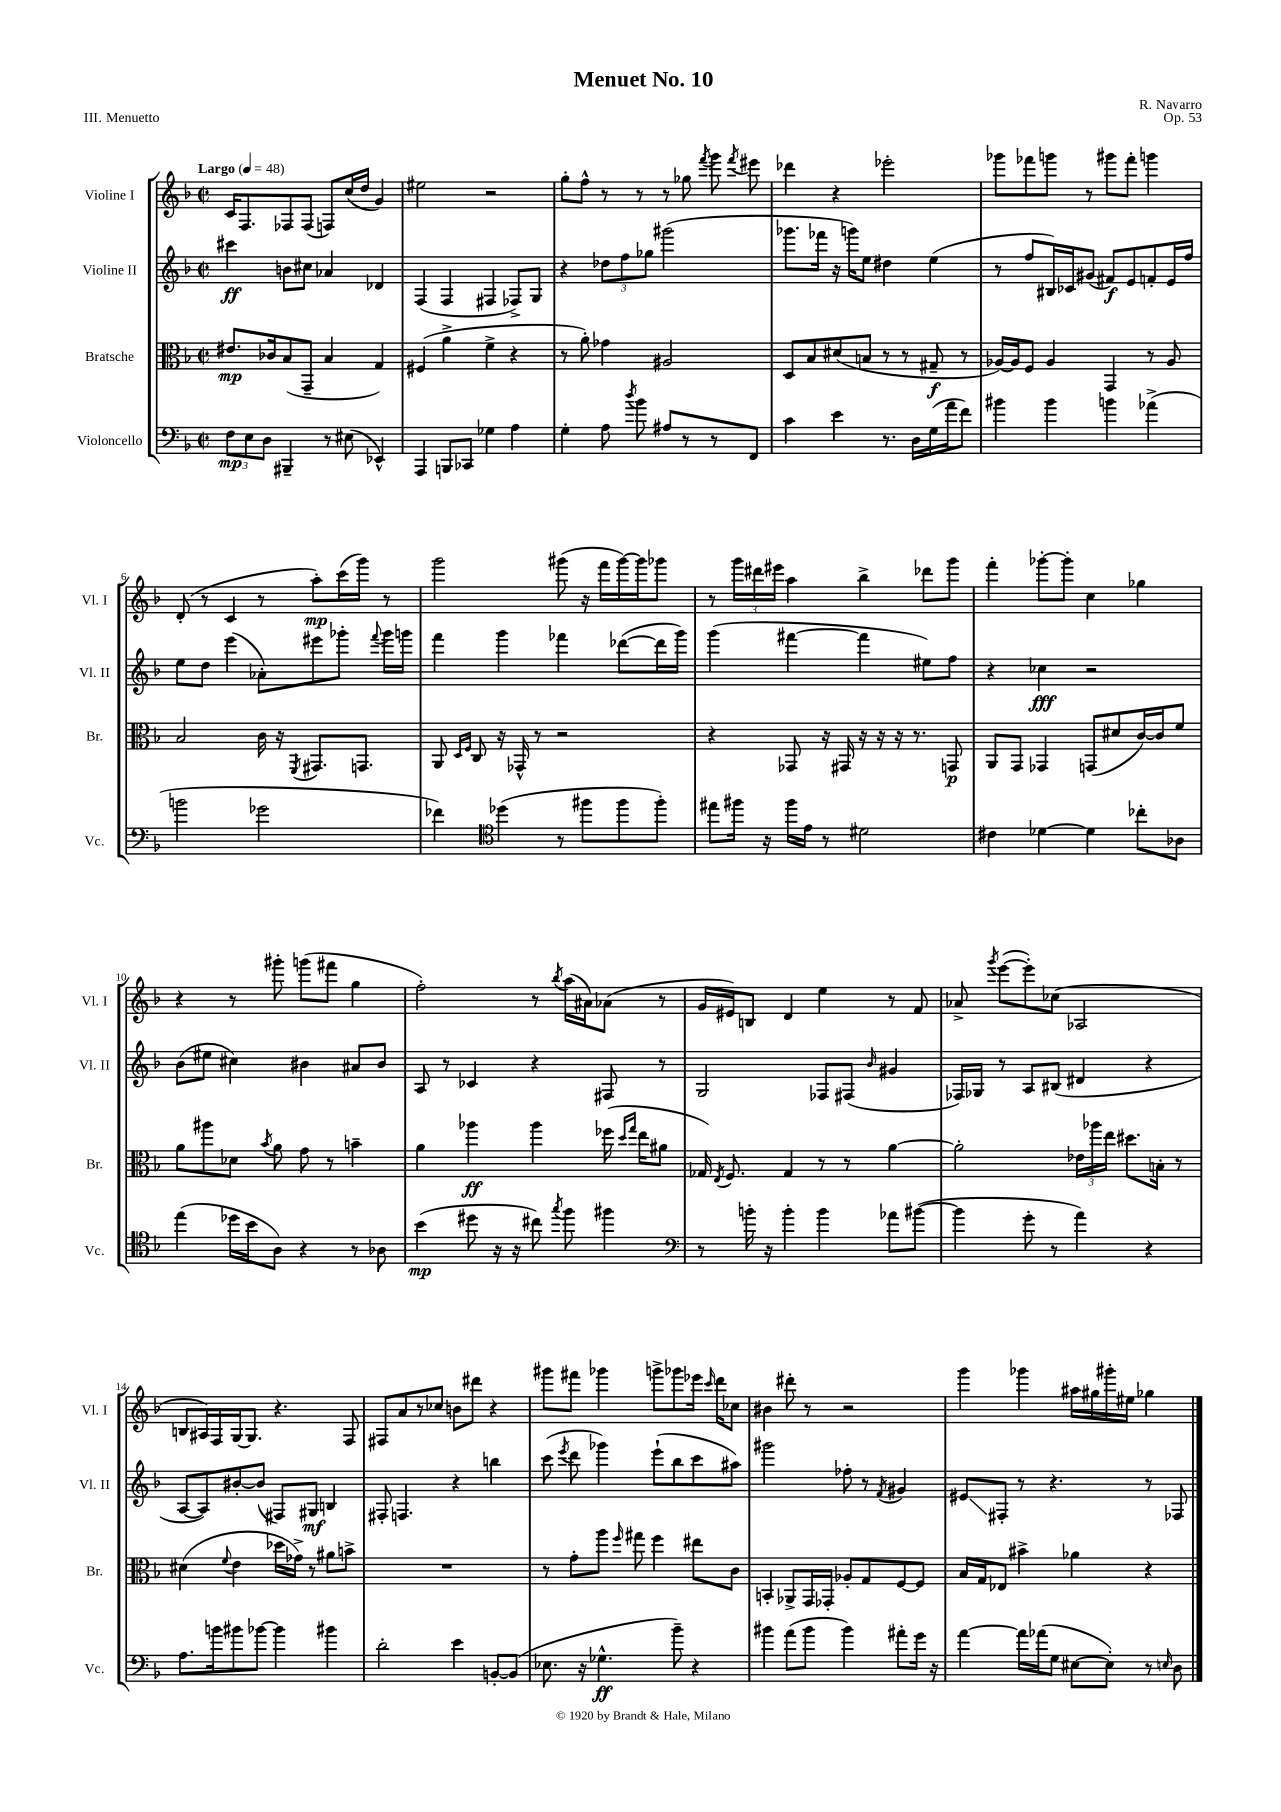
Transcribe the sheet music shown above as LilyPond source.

\header { title = "Menuet No. 10" composer = "R. Navarro" opus = "Op. 53" piece = "III. Menuetto" }
<<
\new StaffGroup <<
\new Staff = "s0" \with { instrumentName = "Violine I" shortInstrumentName = "Vl. I" } {
    \clef treble \key f \major \defaultTimeSignature \time 2/2 \tempo "Largo" 4 = 48
    \autoBeamOff c'16[ f8. fes8 fes8]( f8[) c''16( d''16] g'4) |
    eis''2 r2 |
    g''8[-. f''8]-^ r8 r8 r8 ges''8 \acciaccatura { f'''8 } g'''8 \acciaccatura { f'''8 } eis'''8 |
    des'''4 r4 ees'''2-. |
    ges'''8[ fes'''8 g'''8] r8 gis'''8[ fes'''8]-. g'''4 |
    d'8-.( r8 c'4 r8 a''8[-.\mp) c'''16( g'''16]) r8 |
    g'''2 gis'''8( r16 f'''16[ gis'''16~) gis'''16 ges'''8] |
    r8 \tuplet 3/2 { g'''16[ dis'''16 eis'''16] } a''4 bes''4-> des'''8[ g'''8] |
    f'''4-. ges'''8[~-. ges'''8]-. c''4 ges''4 |
    r4 r8 gis'''8-. g'''8[( fis'''8] g''4 |
    f''2-.) r8 \acciaccatura { bes''8 } a''16[( ais'16) aes'8]( r8 |
    g'16[ eis'16) b8] d'4 e''4 r8 f'8 |
    aes'8-> \acciaccatura { g'''8 } e'''8[~( e'''8-.) ces''8]( aes2 |
    b8[ ais16) f16 g16~ g8.] r4. f8 |
    fis8[ a'8 r8 ces''8] b'8[ dis'''8] r4 |
    gis'''8[ fis'''8] ges'''4 g'''8[-> ges'''8 ees'''16] \grace { c'''16 } d'''16[ ces''8] |
    bis'4 dis'''8-. r8 r2 |
    g'''4 ges'''4 ais''16[ gis''16 gis'''16-. eis''16] ges''4 \bar "|." |
}
\new Staff = "s1" \with { instrumentName = "Violine II" shortInstrumentName = "Vl. II" } {
    \clef treble \key f \major \defaultTimeSignature \time 2/2
    \autoBeamOff cis'''4\ff b'8[ cis''8] aes'4 des'4 |
    f4( f4 fis4 fes8[->) g8] |
    r4 \tuplet 3/2 { des''8[ f''8 ges''8] } gis'''2( |
    ges'''8.[ fes'''16] r16 g'''16[) e''8] dis''4 e''4( |
    r8 f''8[ bis16) ces'16 gis'8]( fis'8[\f) e'8 f'8-. e'16 f''16] |
    e''8[ d''8] e'''4( aes'8[-.) eis'''8 ges'''8]-. \appoggiatura { f'''8 } ges'''16[ g'''16] |
    f'''4 g'''4 fes'''4 des'''8[~( des'''16 g'''16]) |
    g'''4( fis'''4~ fis'''4 eis''8[) f''8] |
    r4 ces''4\fff r2 |
    bes'8[( eis''8] cis''4) bis'4 ais'8[ bis'8] |
    a8 r8 ces'4 r4 fis8 r8 |
    g2 fes8[ fis8]( \grace { bes'16 } gis'4 |
    fes16[) ges16] r8 a8[ bis8]( dis'4 r4 |
    a8[~ a8) bis'8~-. bis'8]( fis8[) gis8]\mf b4 |
    fis8-. f4. r4 b''4 |
    c'''8( \acciaccatura { e'''8 } d'''8 ges'''4) e'''8[-!( bes''8 c'''8 ais''8]) |
    gis'''2 fes''8-. r8 \acciaccatura { f'8 } gis'4 |
    eis'8[\glissando fis8]-. r8 r4. r8 fes8 \bar "|." |
}
\new Staff = "s2" \with { instrumentName = "Bratsche" shortInstrumentName = "Br." } {
    \clef alto \key f \major \defaultTimeSignature \time 2/2
    \autoBeamOff eis'8.[\mp ces'16 bes8( g,8]-- bes4 g4) |
    fis4( a'4-> f'4-> r4 |
    r8 a'8-.) ges'4 ais2 |
    d8[ bes8 dis'8( b8] r8 r8 gis8--\f r8 |
    aes16[~) aes16 f8] aes4 g,4 r8 aes8 |
    bes2 c'16 r16 \acciaccatura { f,8 } gis,8.[ g,8.] |
    a,8 \grace { d16[ f16] } c8 r16 ges,16-^ r8 r2 |
    r4 ges,8 r16 gis,16 r16 r16 r16 r8. g,8\p |
    a,8[ g,8] ges,4 g,8[( dis'8 c'16~) c'16 f'8] |
    a'8[ ais''8 des'8] \acciaccatura { bes'8 } a'8 g'8 r8 b'4-- |
    a'4 aes''4\ff aes''4 fes''16( \grace { d''16[ g''16] } e''16[ ais'8] |
    ges16) \acciaccatura { e8 } f8. ges4 r8 r8 a'4~ |
    a'2-. \tuplet 3/2 { ees'16[ aes''16 e''16] } dis''8.[ b16]-. r8 |
    dis'4( \appoggiatura { f'8 } e'4 des''16[ ges'16]->) r8 ais'8[ b'8]-> |
    R1 |
    r8 g'8[-. a''8] \grace { f''16 } gis''8 f''4 eis''8[ c'8] |
    b,4-. aes,8[-> g,16 ges,16]-. aes8[-. g8 f8~ f8] |
    bes16[ g16 ees8] bis'4-> aes'4 r4 \bar "|." |
}
\new Staff = "s3" \with { instrumentName = "Violoncello" shortInstrumentName = "Vc." } {
    \clef bass \key f \major \defaultTimeSignature \time 2/2
    \autoBeamOff \tuplet 3/2 { f8[\mp e8 d8] } bis,,4-- r8 eis8( ees,4-^) |
    a,,4 b,,8[ ces,8] ges4 a4 |
    g4-. a8 \acciaccatura { d''8 } bes'8 ais8[ r8 r8 f,8] |
    c'4 e'4 r8. d16[ g16( a'16 f'8]) |
    bis'4 bis'4 b'4 aes'4->( |
    b'2 ges'2 |
    fes'4) \clef tenor des''4( r8 fis''8[ fis''8 fis''8]-.) |
    eis''8[ fis''16] r16 fis''16[ e'16] r8 dis'2 |
    cis'4 des'4~ des'4 ces''8[-. aes8] |
    e''4( des''16[ bes'16 a8]) r4 r8 aes8 |
    bes'4\mp( dis''8 r16 r16 cis''8) \acciaccatura { g''8 } f''8 fis''4 |
    \clef bass r8 b'16-. r16 b'4-. b'4 aes'8[ bis'8]~( |
    bis'4 g'8-. r8 a'4) r4 |
    a8.[ b'16 bis'8 bes'8]~ bes'4 bis'4 |
    d'2-. e'4 b,8[~-. b,8]( |
    ees8. r16 ges4.-^\ff bes'8--) r4 |
    bis'4 a'8[( bis'8] bis'4) ais'8[-. g'16] r16 |
    a'4~ a'16[ aes'16( g8] eis8[~ eis8]-.) r8 \grace { e16 } d8 \bar "|." |
}
>>
>>
